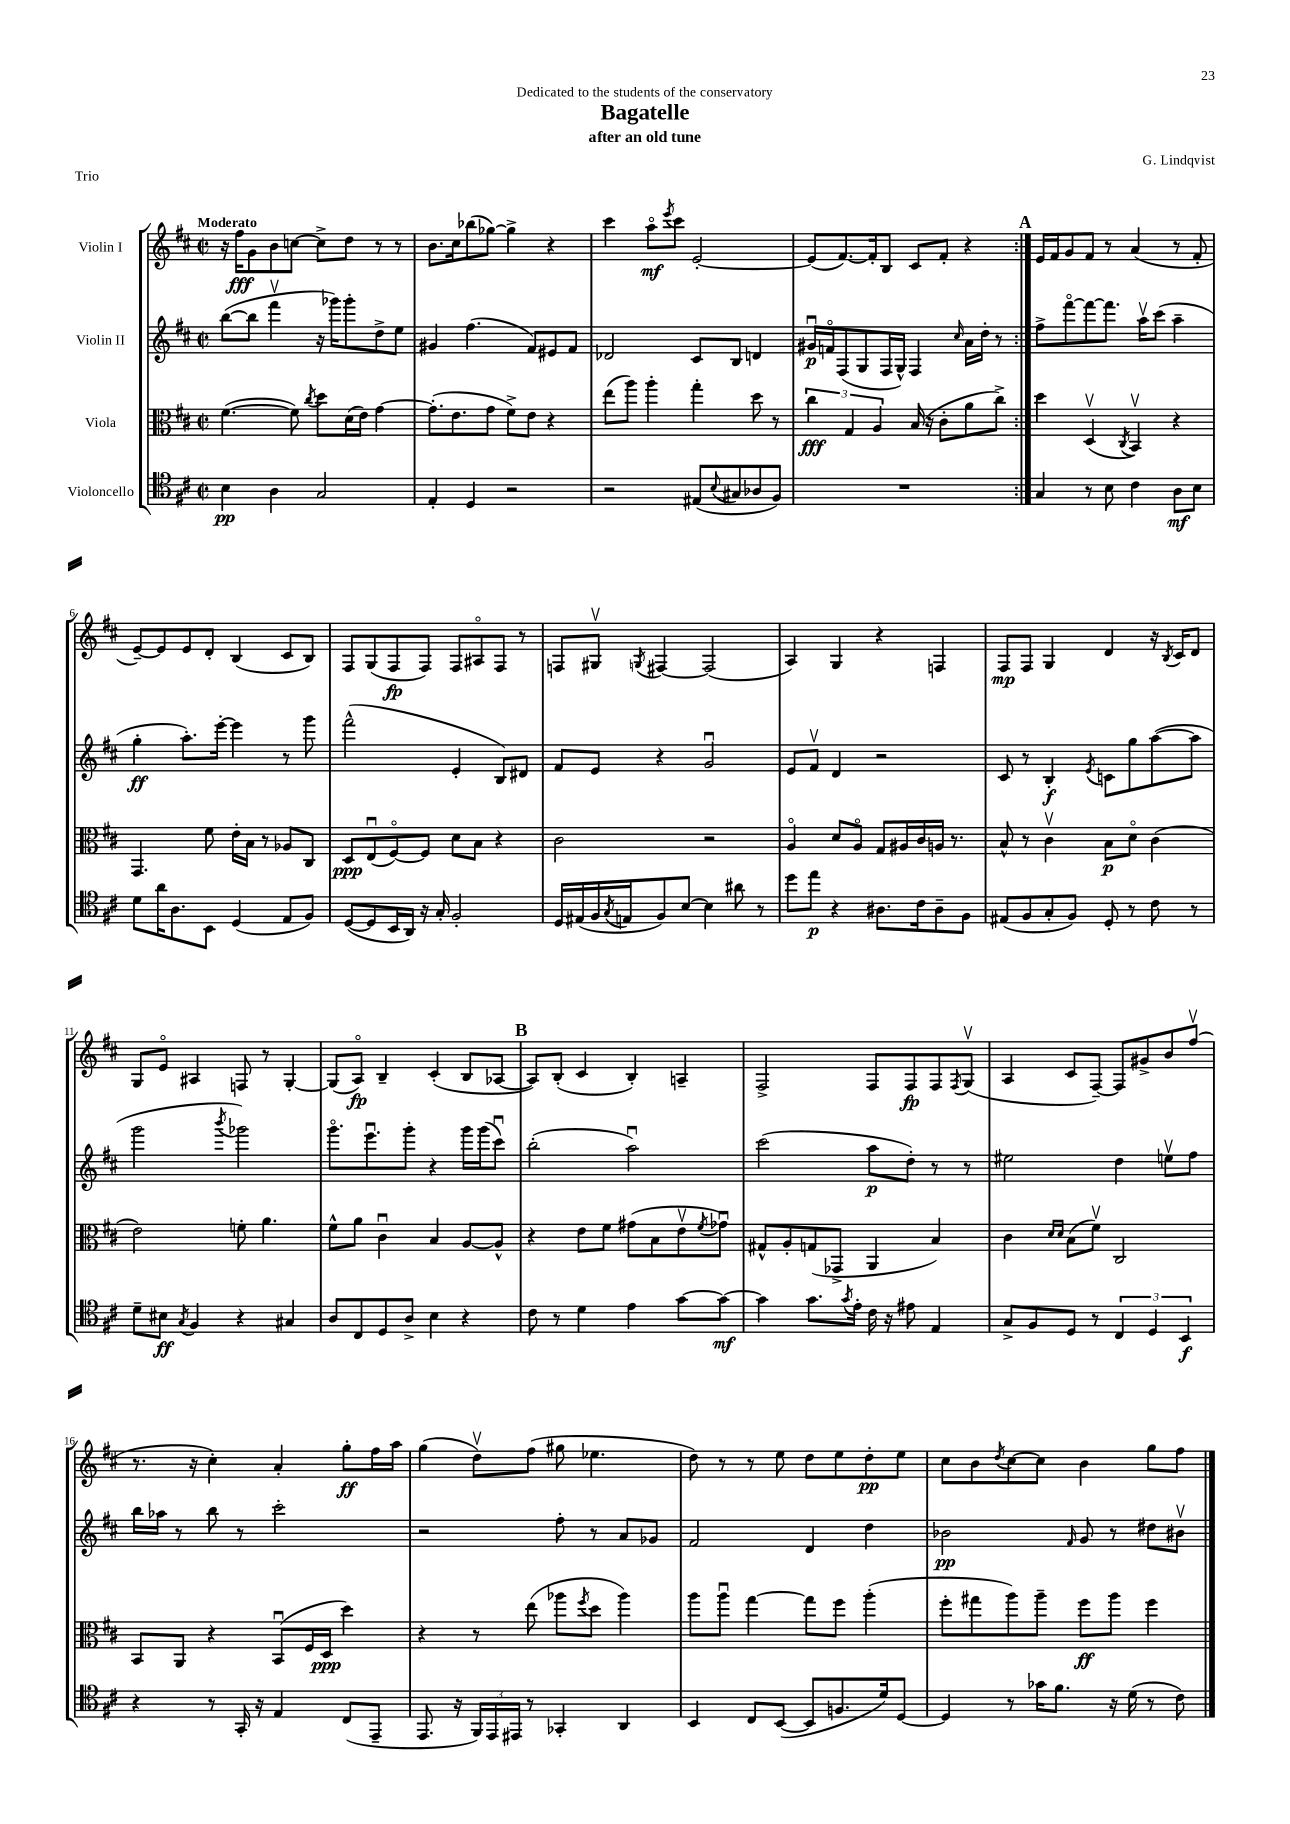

**kern	**dynam	**kern	**dynam	**kern	**dynam	**kern	**dynam
*part4	*part4	*part3	*part3	*part2	*part2	*part1	*part1
*staff4	*staff4	*staff3	*staff3	*staff2	*staff2	*staff1	*staff1
*I"Violoncello	*	*I"Viola	*	*I"Violin II	*	*I"Violin I	*
*clefC4	*	*clefC3	*	*clefG2	*	*clefG2	*
*k[f#c#]	*	*k[f#c#]	*	*k[f#c#]	*	*k[f#c#]	*
*M2/2	*	*M2/2	*	*M2/2	*	*M2/2	*
*met(c|)	*	*met(c|)	*	*met(c|)	*	*met(c|)	*
=1	=1	=1	=1	=1	=1	=1	=1
!	!	!	!	!	!	!LO:TX:a:B:t=Moderato	!
4B\	pp	([4.f#\	.	([8bb\L	.	16r	.
.	.	.	.	.	.	16ff#\KL	fff
.	.	.	.	8bb\J]	.	8g\	.
4A\	.	.	.	4fff#v\	.	8b\	.
.	.	8f#\])	.	.	.	[8ccn\J	.
.	.	8qcc#/	.	.	.	.	.
2G/	.	8dd\L	.	16r	.	8cc^\L]	.
.	.	.	.	16ggg-X\KL)	.	.	.
.	.	(16d\L	.	8ggg-'\	.	8dd\J	.
.	.	16e\JJ)	.	.	.	.	.
.	.	[4g\	.	8dd^\	.	8r	.
.	.	.	.	8ee\J	.	8r	.
=2	=2	=2	=2	=2	=2	=2	=2
4E'/	.	(8.g'\L]	.	4g#X/	.	8.b\L	.
.	.	8.e\	.	.	.	16cc#\k	.
4D/	.	.	.	(4.ff#\	.	(8bb-X\	.
.	.	8g\J	.	.	.	[8gg-X\J)	.
2r	.	8f#^\L)	.	.	.	4gg-^\]	.
.	.	8e\J	.	8f#/L)	.	.	.
.	.	4r	.	8e#X/	.	4r	.
.	.	.	.	8f#/J	.	.	.
=3	=3	=3	=3	=3	=3	=3	=3
2r	.	(8ee\L	.	2d-X/	.	4ccc#\	.
.	.	8aa\J)	.	.	.	.	.
.	.	4aa'\	.	.	.	8aa\L	mf
.	.	.	.	.	.	8qeee/	.
.	.	.	.	.	.	8ccc#\J	.
(8E#X/L	.	4gg'\	.	8c#/L	.	[2e'/	.
8qqB/	.	.	.	.	.	.	.
8G#X/	.	.	.	8B/J	.	.	.
8A-X/	.	8dd\	.	4dn/	.	.	.
8F#/J)	.	8r	.	.	.	.	.
=4	=4	=4	=4	=4	=4	=4	=4
1r	.	6cc#\	fff	16g#Xu/LL	p	(8e/L]	.
.	.	.	.	16fn/J	.	.	.
.	.	.	.	(8F#/	.	[8.f#/)	.
.	.	6G/	.	.	.	.	.
.	.	.	.	8G/	.	.	.
.	.	.	.	.	.	16f#'/k]	.
.	.	6A/	.	.	.	.	.
.	.	.	.	16F#/L	.	8B/J	.
.	.	.	.	16G^^/JJ)	.	.	.
.	.	(16B/	.	4F#/	.	8c#/L	.
.	.	16r	.	.	.	.	.
.	.	8c#'\L	.	.	.	8f#'/J	.
.	.	.	.	16qqcc#/	.	.	.
.	.	8a\	.	16a\LL	.	4r	.
.	.	.	.	16dd'\JJ	.	.	.
.	.	8cc#^\J)	.	8r	.	.	.
!!LO:REH:place=s1:t=A
=5:|!	=5:|!	=5:|!	=5:|!	=5:|!	=5:|!	=5:|!	=5:|!
4G/	.	4dd\	.	8ff#^\L	.	16e/LL	.
.	.	.	.	.	.	16f#/J	.
.	.	.	.	[8fff#\	.	8g/	.
8r	.	(4Dv/	.	8fff#\_	.	8f#/J	.
8B\	.	.	.	8.fff#\J]	.	8r	.
.	.	8qC#/	.	.	.	.	.
4c#\	.	4BBv/)	.	.	.	(4a/	.
.	.	.	.	16aav\KL	.	.	.
.	.	.	.	(8ccc#\J	.	.	.
8A\L	mf	4r	.	4aa~\	.	8r	.
8B\J	.	.	.	.	.	8f#'/	.
!!LO:LB:g=z
=6	=6	=6	=6	=6	=6	=6	=6
8d\L	.	4.GG/	.	4gg'\	ff	[8e~/L)	.
16a\K	.	.	.	.	.	8e/]	.
8.A\	.	.	.	.	.	.	.
.	.	.	.	8.aa'\L)	.	8e/	.
8BB\J	.	8f#\	.	.	.	8d'/J	.
.	.	.	.	[16eee'\Jk	.	.	.
(4D/	.	16e'\LL	.	4eee\]	.	(4B/	.
.	.	16B\JJ	.	.	.	.	.
.	.	8r	.	.	.	.	.
8E/L	.	8A-X/L	.	8r	.	8c#/L	.
8F#/J)	.	8C#/J	.	8ggg\	.	8B/J)	.
=7	=7	=7	=7	=7	=7	=7	=7
([8D/L	.	8D/L	ppp	(2fff#^^\	.	8F#/L	.
8D/]	.	(8Eu/	.	.	.	(8G/	.
16BB/L	.	[8F#/)	.	.	.	8F#/	fp
16AA/JJ)	.	.	.	.	.	.	.
16r	.	8F#/J]	.	.	.	8F#/J)	.
16G'/	.	.	.	.	.	.	.
2F#'/	.	8d\L	.	4e'/	.	8F#/L	.
.	.	8B\J	.	.	.	8A#X/	.
.	.	4r	.	8B/L)	.	8F#/J	.
.	.	.	.	8d#X/J	.	8r	.
=8	=8	=8	=8	=8	=8	=8	=8
16D/LL	.	2c#\	.	8f#/L	.	8Fn/L	.
(16E#X/	.	.	.	.	.	.	.
16F#/	.	.	.	8e/J	.	8G#Xv/J	.
8qG/	.	.	.	.	.	.	.
16En/J	.	.	.	.	.	.	.
.	.	.	.	.	.	8qGn/	.
8F#/)	.	.	.	4r	.	[4F#X/	.
[8B/J	.	.	.	.	.	.	.
4B\]	.	2r	.	2gu/	.	(2F#/]	.
8a#X\	.	.	.	.	.	.	.
8r	.	.	.	.	.	.	.
=9	=9	=9	=9	=9	=9	=9	=9
8dd\L	.	4A/	.	8e/L	.	4A/)	.
8ee\J	p	.	.	8f#v/J	.	.	.
4r	.	8d/L	.	4d/	.	4G/	.
.	.	8A/J	.	.	.	.	.
8.A#X\L	.	8G/L	.	2r	.	4r	.
.	.	16A#X/L	.	.	.	.	.
16c#\k	.	16c#/	.	.	.	.	.
8A#~\	.	16An/JJ	.	.	.	4Fn/	.
.	.	8.r	.	.	.	.	.
8F#\J	.	.	.	.	.	.	.
=10	=10	=10	=10	=10	=10	=10	=10
(8E#X/L	.	8B^^/	.	8c#/	.	8F#/L	mp
8F#/	.	8r	.	8r	.	8F#/J	.
8G'/	.	4c#v\	.	4B'/	f	4G/	.
8F#/J)	.	.	.	.	.	.	.
.	.	.	.	8qe/	.	.	.
8D'/	.	8B\L	p	8cn\L	.	4d/	.
8r	.	8d\J	.	8gg\	.	.	.
8c#\	.	(4c#\	.	([8aa\	.	16r	.
.	.	.	.	.	.	8qB/	.
.	.	.	.	.	.	16c#/KL	.
8r	.	.	.	8aa\J]	.	8d/J	.
!!LO:LB:g=z
=11	=11	=11	=11	=11	=11	=11	=11
8d~\L	.	2e\)	.	2ggg\	.	8G/L	.
8B#X\J	ff	.	.	.	.	8e/J	.
8qG/	.	.	.	.	.	.	.
4F#/	.	.	.	.	.	4A#X/	.
.	.	.	.	8qbbb/	.	.	.
4r	.	8fn'\	.	2ggg-X\)	.	8Fn/	.
.	.	4.a\	.	.	.	8r	.
4G#X/	.	.	.	.	.	[4G'/	.
=12	=12	=12	=12	=12	=12	=12	=12
8A/L	.	8f#^^\L	.	8.ggg\L	.	(8G/L]	.
8C#/	.	8a\J	.	.	.	8A/J)	fp
.	.	.	.	8.eeeu\	.	.	.
8D/	.	4c#u\	.	.	.	4B~/	.
8A^/J	.	.	.	8ggg'\J	.	.	.
4B\	.	4B/	.	4r	.	(4c#'/	.
4r	.	[8A/L	.	16ggg\LL	.	8B/L	.
.	.	.	.	(16ggg\J	.	.	.
.	.	8A^^/J]	.	8ccc#u\J)	.	[8A-X/J	.
!!LO:REH:place=s1:t=B
=13	=13	=13	=13	=13	=13	=13	=13
8c#\	.	4r	.	(2bb'\	.	8A-/L])	.
8r	.	.	.	.	.	(8B'/J	.
4d\	.	8e\L	.	.	.	4c#/	.
.	.	8f#\J	.	.	.	.	.
4e\	.	(8g#X\L	.	2aau\)	.	4B'/)	.
.	.	8B\	.	.	.	.	.
[8g\L	.	8ev\	.	.	.	4An~/	.
.	.	8qf#/	.	.	.	.	.
8g\J_	mf	8g-Xu\J)	.	.	.	.	.
=14	=14	=14	=14	=14	=14	=14	=14
4g\]	.	8G#X^^/L	.	(2ccc#\	.	2F#^/	.
.	.	8A'/	.	.	.	.	.
8.g\L	.	(8Gn/	.	.	.	.	.
.	.	8GG-X^/J	.	.	.	.	.
8qg/	.	.	.	.	.	.	.
16e'\Jk	.	.	.	.	.	.	.
16c#\	.	4AA/	.	8aa\L	p	8F#/L	.
16r	.	.	.	.	.	.	.
8e#X\	.	.	.	8dd'\J)	.	8F#/	fp
4E/	.	4B/)	.	8r	.	8F#/	.
.	.	.	.	.	.	8qF#/	.
.	.	.	.	8r	.	(8Gv/J	.
=15	=15	=15	=15	=15	=15	=15	=15
8G^/L	.	4c#\	.	2ee#X\	.	4A/	.
8F#/	.	.	.	.	.	.	.
.	.	16qqd/LL	.	.	.	.	.
.	.	16qqd/JJ	.	.	.	.	.
8D/J	.	(8B\L	.	.	.	8c#/L	.
8r	.	8f#v\J)	.	.	.	[8F#~/J)	.
6C#/	.	2C#/	.	4dd\	.	8F#/L]	.
.	.	.	.	.	.	8g#X^/	.
6D/	.	.	.	.	.	.	.
.	.	.	.	8eenv\L	.	8b/	.
6BB/	f	.	.	.	.	.	.
.	.	.	.	8ff#\J	.	(8ff#v/J	.
!!LO:LB:g=z
=16	=16	=16	=16	=16	=16	=16	=16
4r	.	8BB/L	.	16bb\LL	.	8.r	.
.	.	.	.	16aa-X\JJ	.	.	.
.	.	8AA/J	.	8r	.	.	.
.	.	.	.	.	.	16r	.
8r	.	4r	.	8bb\	.	4cc#'\)	.
16GG'/	.	.	.	8r	.	.	.
16r	.	.	.	.	.	.	.
4E/	.	(8BBu/L	.	2ccc#'\	.	4a'/	.
.	.	16F#/L	.	.	.	.	.
.	.	16D/JJ	ppp	.	.	.	.
(8C#/L	.	4dd\)	.	.	.	8gg'\L	ff
8EE~/J	.	.	.	.	.	16ff#\L	.
.	.	.	.	.	.	16aa\JJ	.
=17	=17	=17	=17	=17	=17	=17	=17
8.EE/	.	4r	.	2r	.	(4gg\	.
16r	.	.	.	.	.	.	.
24FF#/LL)	.	8r	.	.	.	8ddv\L)	.
24EE/	.	.	.	.	.	.	.
24EE#X/JJ	.	.	.	.	.	.	.
8r	.	(8ee\	.	.	.	(8ff#\J	.
4GG-X'/	.	8aa-X\L	.	8ff#'\	.	8gg#X\	.
.	.	8qff#/	.	.	.	.	.
.	.	8dd\J	.	8r	.	4.ee-X\	.
4AA/	.	4aa-\)	.	8a/L	.	.	.
.	.	.	.	8g-X/J	.	.	.
=18	=18	=18	=18	=18	=18	=18	=18
4BB/	.	8aa\L	.	2f#/	.	8dd\)	.
.	.	8aau\J	.	.	.	8r	.
8C#/L	.	[4gg\	.	.	.	8r	.
([8BB/J	.	.	.	.	.	8ee\	.
8BB/L]	.	8gg\L]	.	4d/	.	8dd\L	.
8.Fn/	.	8ff#\J	.	.	.	8ee\	.
.	.	(4aa'\	.	4dd\	.	8dd'\	pp
16d/k)	.	.	.	.	.	.	.
[8D/J	.	.	.	.	.	8ee\J	.
=19	=19	=19	=19	=19	=19	=19	=19
4D/]	.	8ff#'\L	.	2b-X\	pp	8cc#\L	.
.	.	8gg#X\	.	.	.	8b\	.
.	.	.	.	.	.	8qdd/	.
8r	.	8aa\)	.	.	.	[8cc#\	.
16g-X\KL	.	8aa~\J	.	.	.	8cc#\J]	.
8.f#\J	.	.	.	.	.	.	.
.	.	.	.	16qqf#/	.	.	.
.	.	8ff#\L	ff	8g/	.	4b\	.
16r	.	8aa\J	.	8r	.	.	.
(16d\	.	.	.	.	.	.	.
8r	.	4ff#\	.	8dd#X\L	.	8gg\L	.
8c#\)	.	.	.	8b#Xv\J	.	8ff#\J	.
==	==	==	==	==	==	==	==
*-	*-	*-	*-	*-	*-	*-	*-
